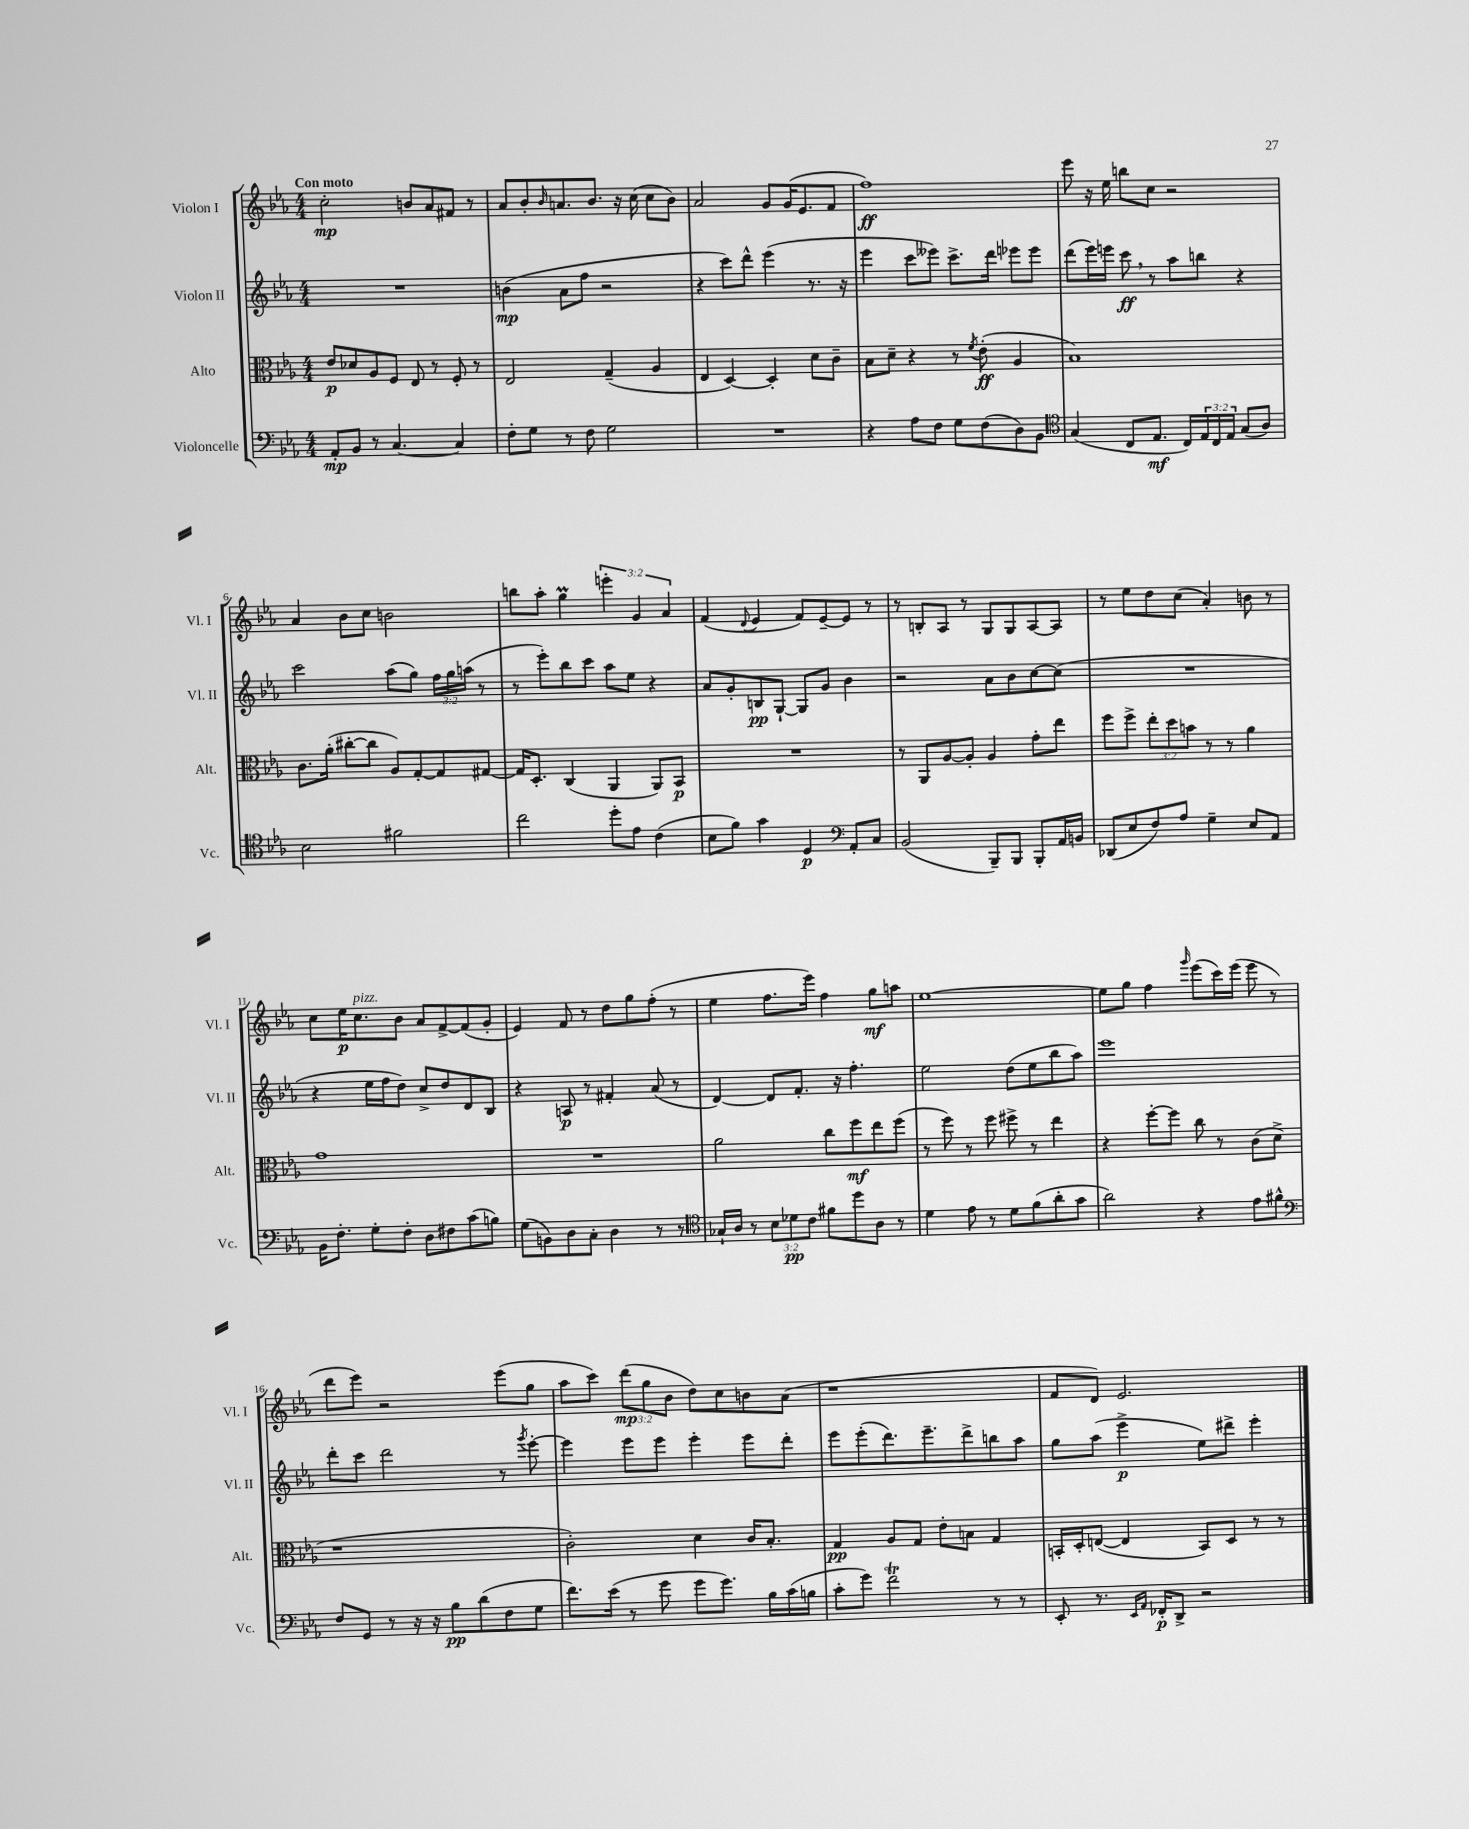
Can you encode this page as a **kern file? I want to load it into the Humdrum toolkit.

**kern	**kern	**kern	**kern
*staff4	*staff3	*staff2	*staff1
*clefF4	*clefC3	*clefG2	*clefG2
*k[b-e-a-]	*k[b-e-a-]	*k[b-e-a-]	*k[b-e-a-]
*M4/4	*M4/4	*M4/4	*M4/4
8AA-'/L	8e-/L	1r	2cc'\
8BB-/J	8d-/	.	.
8r	8A-/	.	.
[4.C/	8F/J	.	.
.	8E-/	.	8b/L
.	8r	.	8a-/
4C/]	8F'/	.	8f#/J
.	8r	.	8r
=	=	=	=
8F'\L	2E-/	(4b\	8a-/L
8G\J	.	.	8b-'/
.	.	.	16qqb-/
8r	.	8a-\L	8.a/
8F\	.	8ff\J	.
.	.	.	8.b-/J
2G\	(4G~/	2r	.
.	.	.	16r
.	.	.	(16cc\
.	4A-/	.	8cc\L
.	.	.	8b-\J)
=	=	=	=
1r	4E-/	4r	2a-/
.	[4D/)	8ccc\L)	.
.	.	8ddd^^\J	.
.	4D'/]	(4eee-\	8g/L
.	.	.	(16g/K
.	.	.	8.e-/
.	8d\L	8.r	.
.	8c~\J	.	8f/J
.	.	16r	.
=	=	=	=
4r	8B-\L	4eee-\	1ff)
.	8d~\J	.	.
8A-\L	4r	8ccc\L	.
8F\J	.	8eee--\J)	.
8G\L	8r	8.ccc^\L	.
.	8qf/	.	.
(8F\	(8e-'\	.	.
.	.	16ddd\Jk	.
8D\)	4A-/	8eee-\L	.
8BB-\J	.	8eee-\J	.
=	=	=	=
*clefC4	*	*	*
(4G/	1B-)	(8ddd\L	8eee-\
.	.	16eee-\L)	16r
.	.	16eee\JJ	16ee-\
8C/L	.	8ccc\	8bb\L
8.E-/J	.	8r	8cc\J
.	.	8aa-\L	2r
16C/LL)	.	.	.
24E-/	.	8bb\J	.
24C/	.	.	.
24E-/JJ	.	.	.
(8G/L	.	4r	.
8A-/J)	.	.	.
=	=	=	=
2B-\	8.c\L	2ccc\	4a-/
.	(16a-'\Jk	.	.
.	[8cc#'\L	.	8b-\L
.	8cc#\]J	.	8cc\J
2f#\	8A-/L)	(8aa-\L	2b\
.	[8G'/	8gg\J)	.
.	8G/]	24ff\LL	.
.	.	24gg\	.
.	.	(24aa\JJ	.
.	[8G#/J	8r	.
=	=	=	=
2cc\	16G#/]LK	8r	8bb\L
.	8.D'/J	.	.
.	.	8eee-'\L)	8aa-'\J
.	(4C/	8bb-\	4gg\
.	.	8ccc\J	.
8dd'\L	4AA-/	8aa-\L	6eee'\
8e-\J	.	8ee-\J	.
.	.	.	6g/
(4c\	8AA-/L)	4r	.
.	.	.	6a-/
.	8BB-/J	.	.
=	=	=	=
8B-\L	1r	8a-/L	(4f/
8f\J)	.	8g'/	.
.	.	.	8qqd/
4g\	.	8B/	4e-/
.	.	[8G`/J	.
4D/	.	8G/]L	8f/L)
.	.	8g/J	[8e-~/
*clefF4	*	*	*
8AA-'/L	.	4b-\	8e-/]J
8C/J	.	.	8r
=	=	=	=
(2BB-/	8r	2r	8r
.	8AA-/L	.	8B'/L
.	[8A-/	.	8A-/J
.	8A-'/]J	.	8r
8BBB-~/L)	4A-/	8a-\L	8G/L
8BBB-/J	.	8b-\	8G/
8BBB-'/L	8g'\L	[8cc\	[8A-/
16AA-/L	8ee-\J	(8cc\]J	8A-/]J
16BB/JJ	.	.	.
=	=	=	=
(8DD-/L	8ff\L	1r	8r
8E-/	8ff^\J	.	8ee-\L
8F/)	12ee-'\L	.	8dd\
.	12dd\	.	.
8A-/J	.	.	(8cc\J
.	12b\J	.	.
4G~\	8r	.	4a-'/)
.	8r	.	.
8E-/L	4a-\	.	8b\
8AA-/J	.	.	8r
=	=	=	=
16BB-\LK	1g	4r	8cc\L
8.F'\J	.	.	.
.	.	.	16ee-\K
.	.	.	8.cc\
8G'\L	.	16ee-\LL	.
.	.	16ff\J	.
8F'\J	.	8dd\J)	8b-\J
8D\L	.	8cc^/L	8a-/L
8F#\	.	8dd/	[8f^/
(8c\	.	8d/	(8f/]
8B\J)	.	8B-/J	8g'/J
=	=	=	=
(8G\L	1r	4r	4e-/)
8BB\)	.	.	.
8D\	.	8A/	8f/
8C'\J	.	8r	8r
4D\	.	4f#'/	8dd\L
.	.	.	8gg\
8r	.	(8a-/	(8ff'\J
8r	.	8r	8r
=	=	=	=
*clefC4	*	*	*
16G-`/LL	2a-\	[4d/)	4ee-\
16A-/JJ	.	.	.
8r	.	.	.
12B-\L	.	8d/]L	8.ff\L
12d-\	.	.	.
.	.	8.f'/J	.
12c\J	.	.	.
.	.	.	16eee-\Jk)
8f#\L	8cc\L	.	4ff\
.	.	16r	.
8dd\	8ff\	4.ff'\	.
8A-\J	8ee-\	.	8gg\L
8r	(8ff\J	.	8aa\J
=	=	=	=
4d\	8r	2ee-\	[1ee-
.	8ff\)	.	.
8e-\	8r	.	.
8r	8ff\	.	.
8d\L	8ff#^\	(8dd\L	.
(8f\	8r	8ee-\	.
8a-'\	4ee-\	8bb-\	.
8g\J	.	8aa-\J)	.
=	=	=	=
2a-\)	4r	1eee-	8ee-\]L
.	.	.	8gg\J
.	[8ff'\L	.	4ff\
.	8ff\]J	.	.
.	.	.	16qqggg/
4r	8cc\	.	(8eee-\L
.	8r	.	16ccc\L)
.	.	.	(16eee-\JJ
8e-\L	(8c\L	.	8eee-\
8f#^^\J	8d^\J	.	8r
=	=	=	=
*clefF4	*	*	*
8F/L	1r	8ddd'\L	8ddd\L
8GG/J	.	8ccc\J	8eee-\J)
8r	.	2ddd\	2r
16r	.	.	.
16r	.	.	.
8B-\L	.	.	.
(8d\	.	.	.
8F\	.	8r	(8eee-\L
.	.	8qggg/	.
8G\J	.	[8eee-'\	8gg\J
=	=	=	=
8.f\L)	2c'\)	4eee-\]	8aa-\L
.	.	.	8ccc\J)
(16e-\Jk	.	.	.
8r	.	8eee-\L	(12ddd\L
.	.	.	12gg\
8g\	.	8eee-\J	.
.	.	.	12b-\J
8g\L	4d\	4eee-'\	8dd\L)
8.g\J)	.	.	8cc\
.	16c/LK	8eee-\L	8b\
16B-\LL	8.B-'/J	.	.
(16c\	.	8ddd'\J	(8a-\J
16B\JJ	.	.	.
=	=	=	=
8c'\L	4G/	8eee-\L	1r
8g\J)	.	(8eee-'\	.
2f\	8A-/L	8.ddd\)	.
.	8G/J	.	.
.	.	8.eee-~\	.
.	8e-'\L	.	.
.	8B\J	8ddd^\	.
8r	4G/	8bb\	.
8r	.	8aa-\J	.
=	=	=	=
8EE-'/	16BB'/LL	8gg\L	8f/L
.	16D'/J	.	.
8.r	([8E/J	(8aa-\J	8d/J)
.	4E/]	4eee-^\	2.e-/
16qqEE-/LL	.	.	.
16qqAA-/JJ	.	.	.
16FF-'/LK	.	.	.
8DD^/J	.	.	.
2r	8BB/L)	8ee-\L)	.
.	8D/J	8ddd#^\J	.
.	8r	4eee-'\	.
.	8r	.	.
==	==	==	==
*-	*-	*-	*-
